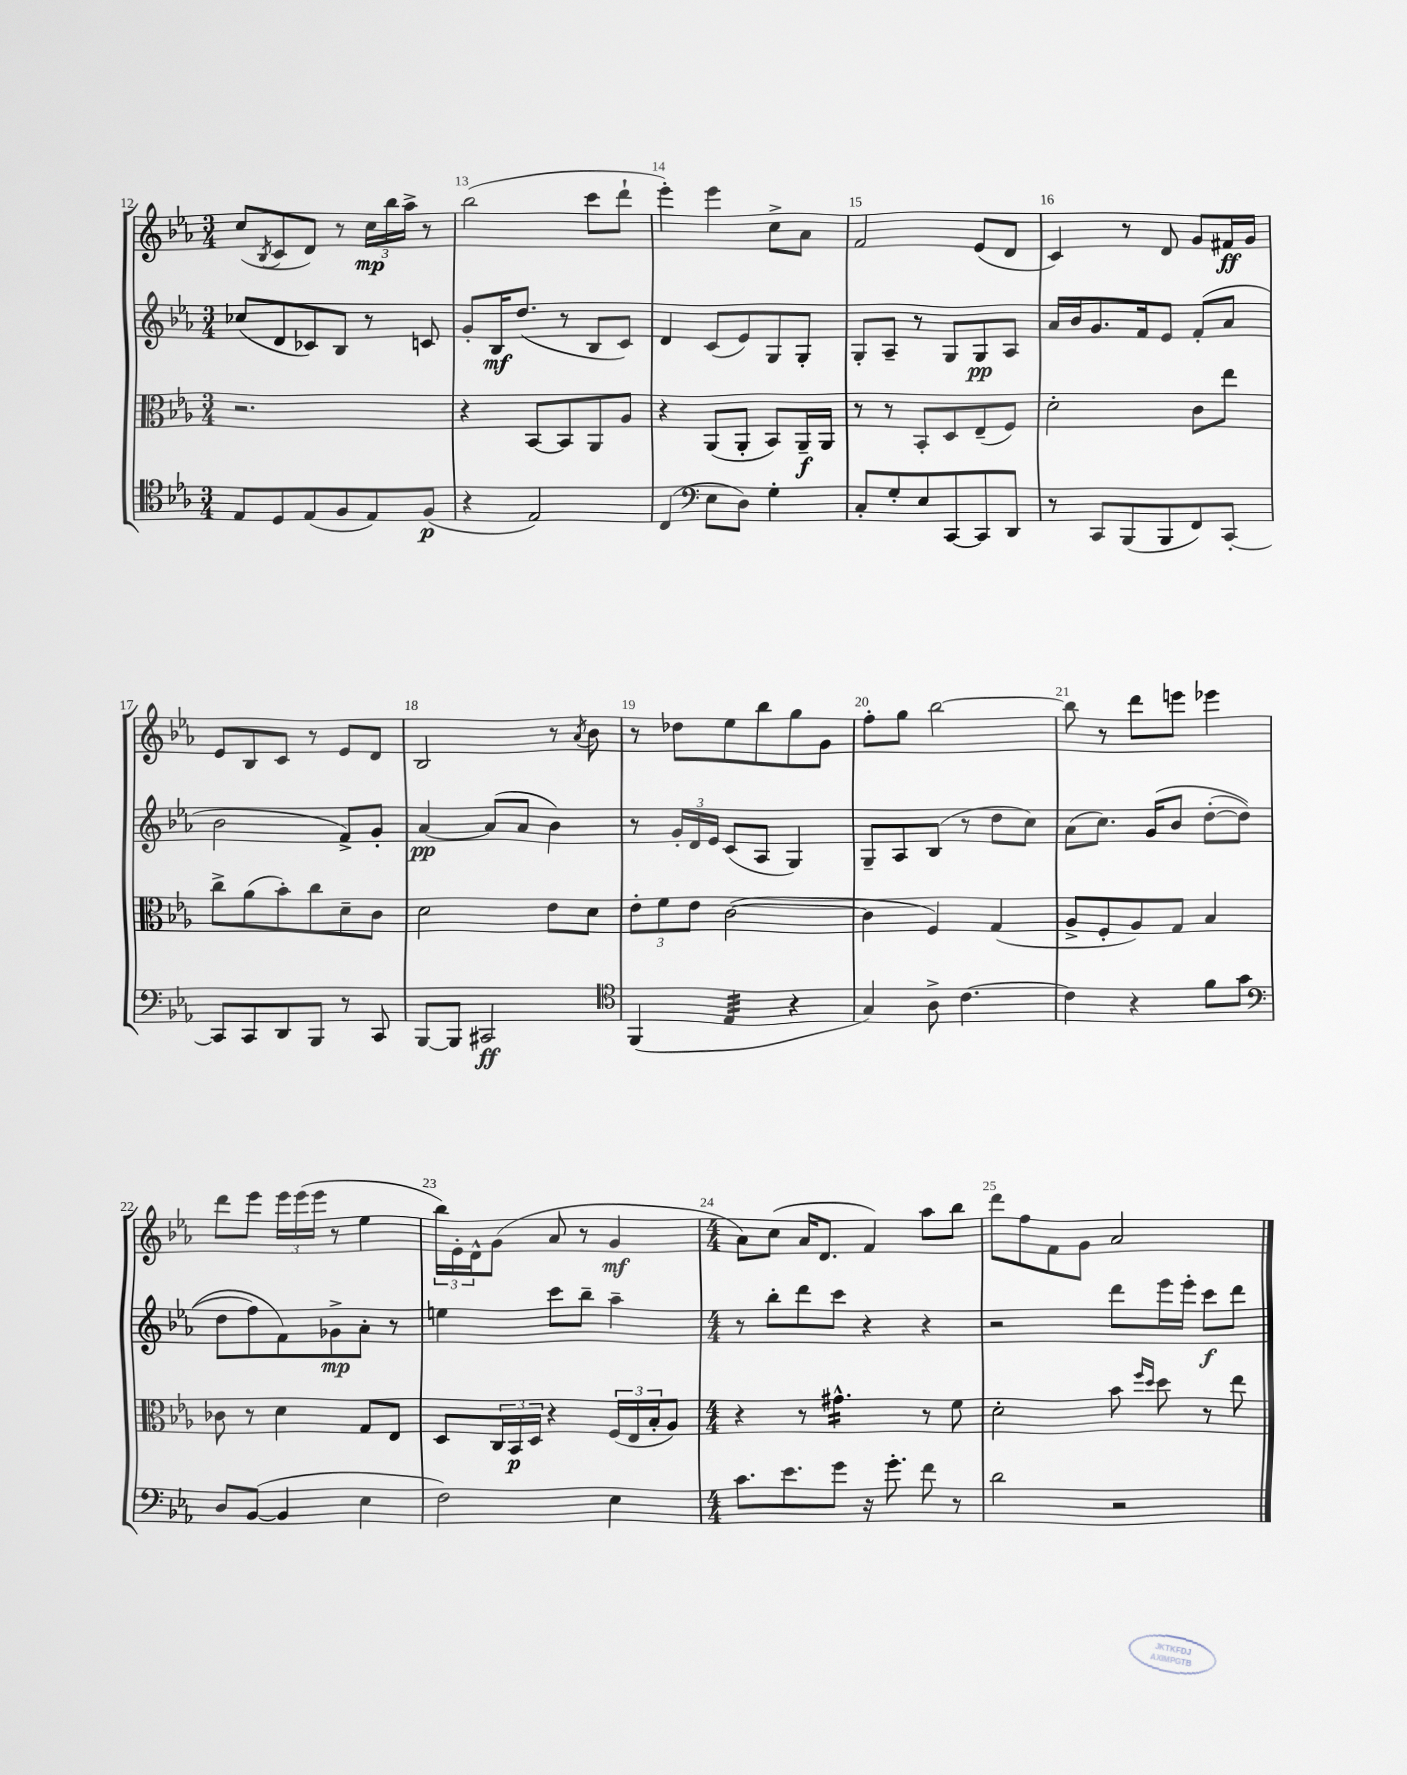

**kern	**kern	**kern	**kern
*staff4	*staff3	*staff2	*staff1
*clefC4	*clefC3	*clefG2	*clefG2
*k[b-e-a-]	*k[b-e-a-]	*k[b-e-a-]	*k[b-e-a-]
*M3/4	*M3/4	*M3/4	*M3/4
8E-/L	2.r	(8cc-/L	(8cc/L
.	.	.	8qB-/
8D/	.	8d/	8c/
(8E-/	.	8c-/)	8d/J)
8F/	.	8B-/J	8r
8E-/)	.	8r	24cc\LL
.	.	.	24bb-\
.	.	.	24aa-^\JJ
(8F/J	.	8c/	8r
=	=	=	=
4r	4r	8g'/L	(2bb-\
.	.	16B-/K	.
.	.	(8.dd/J	.
2E-/)	[8BB-/L	.	.
.	8BB-/]	8r	.
.	8AA-/	8B-/L	8ccc\L
.	8A-/J	8c/J)	8ddd`\J
=	=	=	=
(4C/	4r	4d/	4eee-'\)
*clefF4	*	*	*
8E-\L	(8AA-/L	(8c/L	4eee-\
8D\J)	8AA-'/J	8e-/)	.
4G'\	8BB-/L)	8G/	8cc^\L
.	16AA-~/L	8G'/J	8a-\J
.	16AA-/JJ	.	.
=	=	=	=
8C'/L	8r	8G'/L	2f/
8G'/	8r	8A-~/J	.
8E-/	8BB-'/L	8r	.
[8CC/	8D/	8G/L	.
8CC/]	(8E-~/	8G/	(8e-/L
8DD/J	8F/J)	8A-/J	8d/J
=	=	=	=
8r	2d'\	16a-/LL	4c/)
.	.	16b-/J	.
8CC/L	.	8.g/	.
(8BBB-/	.	.	8r
.	.	16f/k	.
8BBB-/	.	8e-/J	8d/
8FF/)	8c\L	(8f'/L	8g/L
[8CC'/J	8ee-\J	8a-/J	16f#/L
.	.	.	16g/JJ
=	=	=	=
8CC/]L	8cc^\L	2b-\	8e-/L
8CC/	(8a-\	.	8B-/
8DD/	8b-'\)	.	8c/J
8BBB-/J	8cc\	.	8r
8r	8d~\	8f^/L)	8e-/L
8CC/	8c\J	8g'/J	8d/J
=	=	=	=
[8BBB-/L	2d\	[4a-/	2B-/
8BBB-/]J	.	.	.
2CC#/	.	(8a-/]L	.
.	.	8a-/J	.
.	8e-\L	4b-\)	8r
.	.	.	8qa-/
.	8d\J	.	8b-\
=	=	=	=
*clefC4	*	*	*
(4FF/	12e-'\L	8r	8r
.	12f\	.	.
.	.	24g'/LL	8dd-\L
.	12e-\J	24d/	.
.	.	24e-/JJ	.
4E-/	([2c\	(8c/L	8ee-\
.	.	8A-/J	8bb-\
4r	.	4G/)	8gg\
.	.	.	8g\J
=	=	=	=
4G/)	4c\]	8G~/L	8ff'\L
.	.	8A-/	8gg\J
8A-^\	4F/)	(8B-/J	[2bb-\
[4.c\	.	8r	.
.	(4G/	8dd\L	.
.	.	8cc\J)	.
=	=	=	=
4c\]	8A-^/L	(8a-\L	8bb-\]
.	8F'/	8.cc\J)	8r
4r	8A-/)	.	8ddd\L
.	.	&(16g/LK	.
.	8G/J	8b-/J	8eee\J
8f\L	4B-/	([8dd'\L	4eee-\
8g\J	.	8dd\]J	.
=	=	=	=
*clefF4	*	*	*
8D/L	8c-\	8dd\L	8ddd\L
([8BB-/J	8r	8ff\)	8eee-\J
4BB-/]	4d\	8f\&)	24eee-\LL
.	.	.	(24eee-\
.	.	.	24eee-\JJ
.	.	8g-^\	8r
4E-\	8G/L	8a-'\J	4ee-\
.	8E-/J	8r	.
=	=	=	=
2F\)	8D/L	4ee\	24bb-\LL)
.	.	.	24e-'\
.	.	.	24d^^\J
.	24C/L	.	(8g\J
.	24BB-/	.	.
.	24D/JJ	.	.
.	4r	8ccc\L	8a-/
.	.	8bb-~\J	8r
4E-\	(24F/LL	4aa-~\	4g/
.	24E-/	.	.
.	24B-'/J	.	.
.	8A-/J)	.	.
=	=	=	=
*M4/4	*M4/4	*M4/4	*M4/4
8.c\L	4r	8r	8a-\L)
.	.	8bb-'\L	(8cc\J
8.e-\	.	.	.
.	8r	8ddd\	16a-/LK
.	.	.	8.d/J
8g\J	4.g#^^\	8ccc\J	.
16r	.	4r	4f/)
8.g'\	.	.	.
8f\	8r	4r	8aa-\L
8r	8f\	.	8bb-\J
=	=	=	=
2d\	2d'\	2r	8ddd\L
.	.	.	8ff\
.	.	.	8f\
.	.	.	8g\J
2r	8b-\	8ddd\L	2a-/
.	16qqff/LL	.	.
.	16qqdd/JJ	.	.
.	8dd\	16eee-\L	.
.	.	16eee-'\JJ	.
.	8r	8ccc\L	.
.	8ee-\	8ddd\J	.
==	==	==	==
*-	*-	*-	*-
